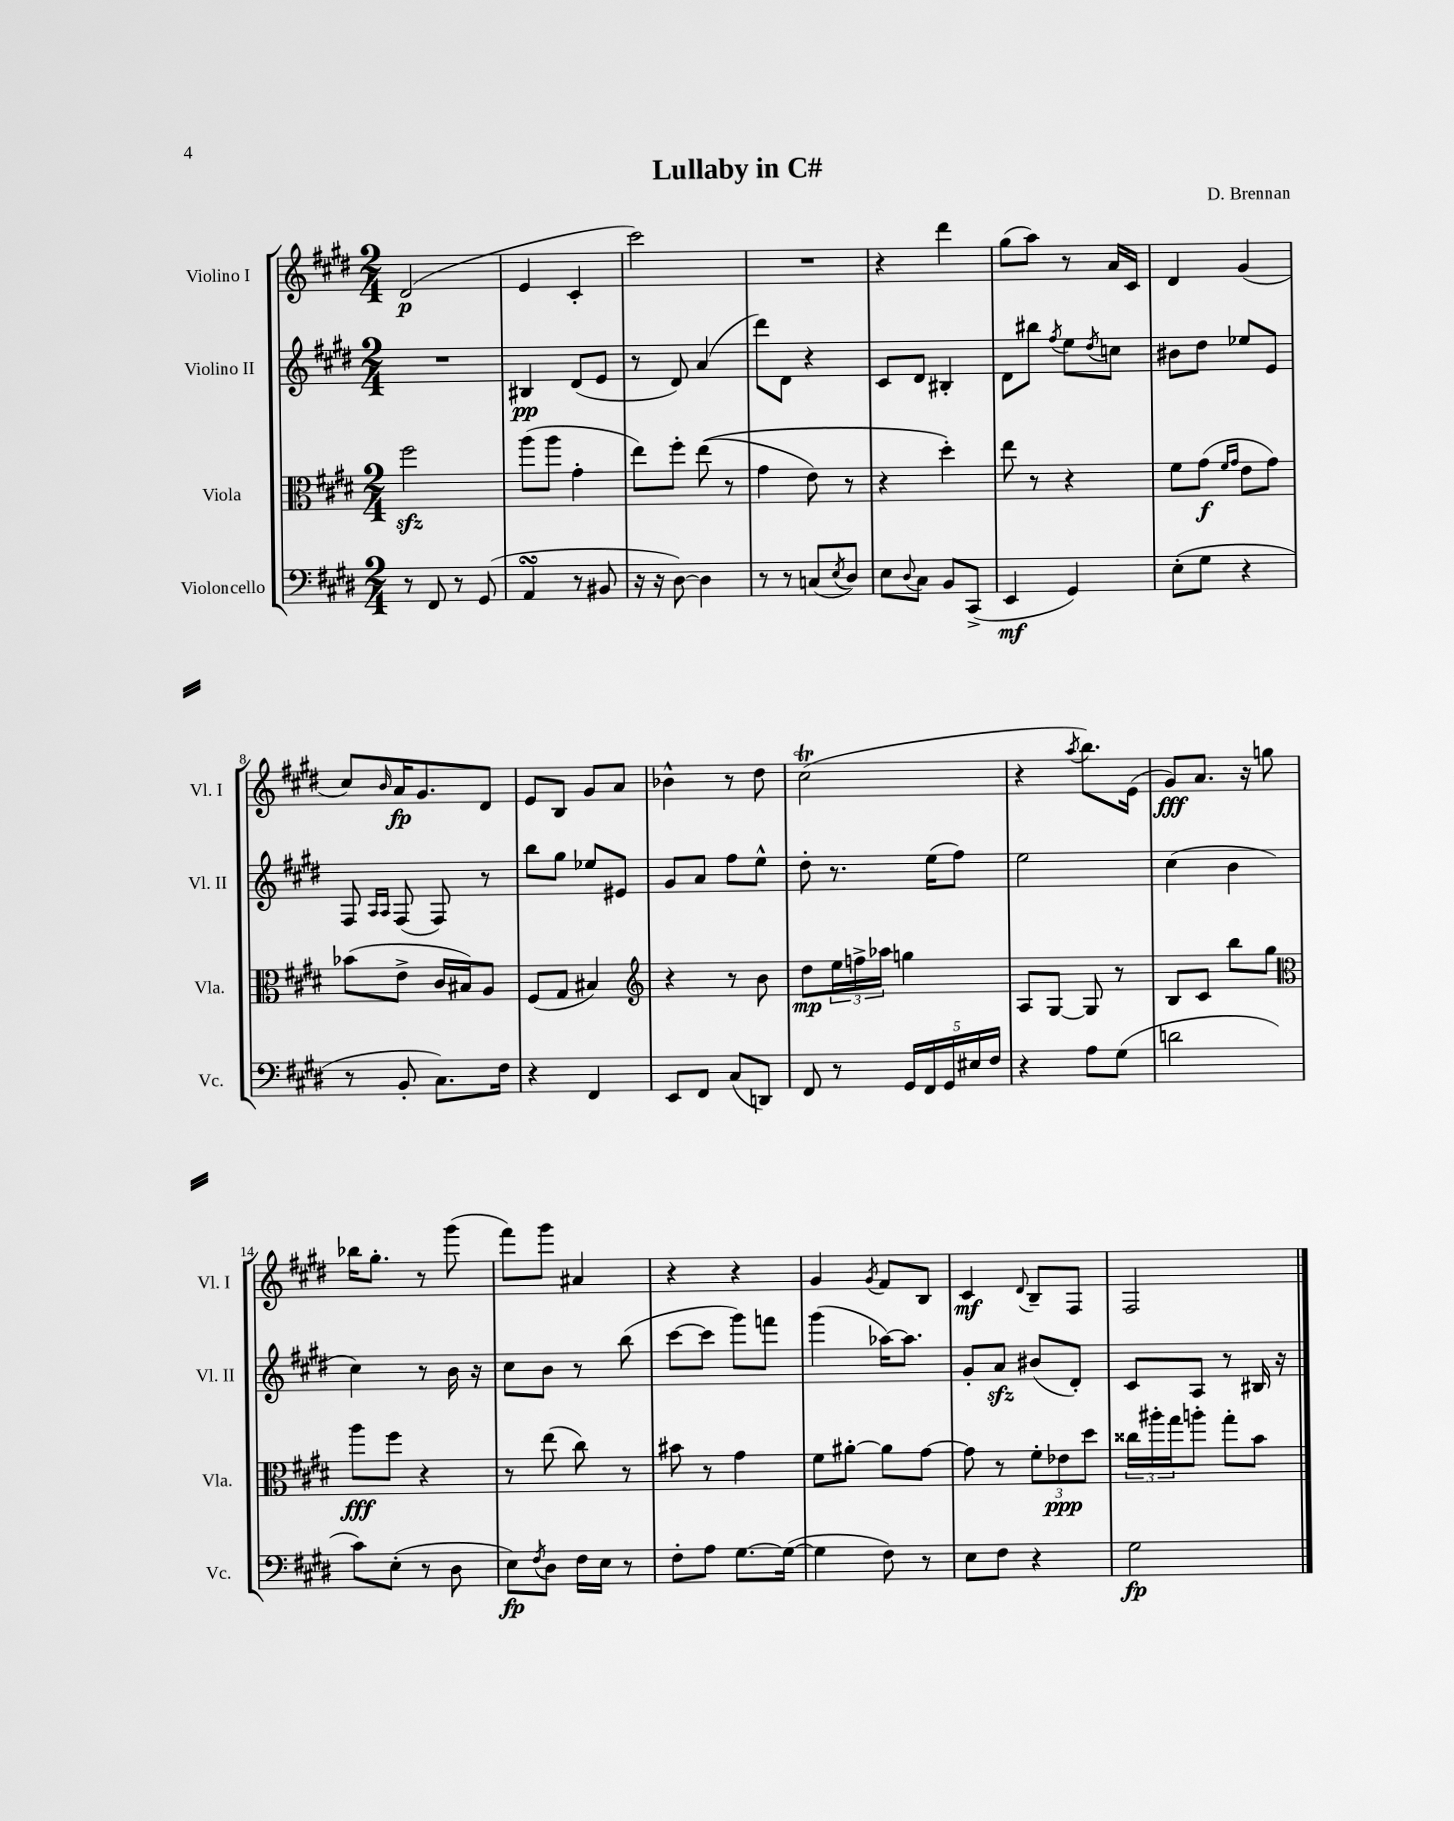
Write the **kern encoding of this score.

**kern	**dynam	**kern	**dynam	**kern	**dynam	**kern	**dynam
*part4	*part4	*part3	*part3	*part2	*part2	*part1	*part1
*staff4	*staff4	*staff3	*staff3	*staff2	*staff2	*staff1	*staff1
*I"Violoncello	*	*I"Viola	*	*I"Violino II	*	*I"Violino I	*
*I'Vc.	*	*I'Vla.	*	*I'Vl. II	*	*I'Vl. I	*
*clefF4	*	*clefC3	*	*clefG2	*	*clefG2	*
*k[f#c#g#d#]	*	*k[f#c#g#d#]	*	*k[f#c#g#d#]	*	*k[f#c#g#d#]	*
*M2/4	*	*M2/4	*	*M2/4	*	*M2/4	*
=1	=1	=1	=1	=1	=1	=1	=1
8r	.	2ff#zz\	.	2r	.	(2d#/	p
8FF#/	.	.	.	.	.	.	.
8r	.	.	.	.	.	.	.
(8GG#/	.	.	.	.	.	.	.
=2	=2	=2	=2	=2	=2	=2	=2
4AAsSSs/	.	(8aa\L	.	4B#X/	pp	4e/	.
.	.	8aa\J	.	.	.	.	.
8r	.	4g#'\	.	(8d#/L	.	4c#'/	.
8BB#X/	.	.	.	8e/J	.	.	.
=3	=3	=3	=3	=3	=3	=3	=3
16r	.	8ee\L)	.	8r	.	2ccc#\)	.
16r	.	.	.	.	.	.	.
[8D#\)	.	8ff#'\J	.	8d#/)	.	.	.
4D#\]	.	((8ee\	.	(4a/	.	.	.
.	.	8r	.	.	.	.	.
=4	=4	=4	=4	=4	=4	=4	=4
8r	.	4g#\	.	8ddd#\L)	.	2r	.
8r	.	.	.	8d#\J	.	.	.
(8Cn/L	.	8e\)	.	4r	.	.	.
8qE/	.	.	.	.	.	.	.
8D#/J)	.	8r	.	.	.	.	.
=5	=5	=5	=5	=5	=5	=5	=5
8E\L	.	4r	.	8c#/L	.	4r	.
8qqD#/	.	.	.	.	.	.	.
8C#\J	.	.	.	8d#/J	.	.	.
8BB/L	.	4dd#'\)	.	4B#X'/	.	4ddd#\	.
(8CC#^/J	.	.	.	.	.	.	.
=6	=6	=6	=6	=6	=6	=6	=6
4EE/	mf	8ee\	.	8d#\L	.	(8gg#\L	.
.	.	8r	.	8bb#X\J	.	8aa\J)	.
.	.	.	.	8qff#/	.	.	.
4GG#/)	.	4r	.	8ee\L	.	8r	.
.	.	.	.	8qdd#/	.	.	.
.	.	.	.	8ccn\J	.	16a/LL	.
.	.	.	.	.	.	16c#/JJ	.
=7	=7	=7	=7	=7	=7	=7	=7
(8E'\L	.	8f#\L	.	8b#X\L	.	4d#/	.
8G#\J	.	(8g#\J	f	8dd#\J	.	.	.
.	.	16qqf#/LL	.	.	.	.	.
.	.	16qqg#/JJ	.	.	.	.	.
4r	.	8e\L	.	8ee-X/L	.	(4g#/	.
.	.	8g#\J)	.	8e/J	.	.	.
!!LO:LB:g=z
=8	=8	=8	=8	=8	=8	=8	=8
8r	.	(8b-X\L	.	8F#/	.	8cc#/L)	.
.	.	.	.	16qqA/LL	.	.	.
.	.	.	.	16qqA/JJ	.	16qqb/	.
8BB'/	.	8e^\J	.	(8F#/	.	16a/K	fp
.	.	.	.	.	.	8.g#/	.
8.C#\L)	.	16c#/LL	.	8F#/)	.	.	.
.	.	16B#X/J)	.	.	.	.	.
.	.	8A/J	.	8r	.	8d#/J	.
16F#\Jk	.	.	.	.	.	.	.
=9	=9	=9	=9	=9	=9	=9	=9
4r	.	(8F#/L	.	8bb\L	.	8e/L	.
.	.	8G#/J	.	8gg#\J	.	8B/J	.
4FF#/	.	4B#X/)	.	8ee-X/L	.	8g#/L	.
.	.	.	.	8e#X/J	.	8a/J	.
=10	=10	=10	=10	=10	=10	=10	=10
*	*	*clefG2	*	*	*	*	*
8EE/L	.	4r	.	8g#/L	.	4b-X^^\	.
8FF#/J	.	.	.	8a/J	.	.	.
(8C#/L	.	8r	.	8ff#\L	.	8r	.
8DDn/J)	.	8b\	.	8ee^^\J	.	8dd#\	.
=11	=11	=11	=11	=11	=11	=11	=11
8FF#/	.	8dd#\L	mp	8dd#'\	.	(2cc#T\	.
8r	.	24ee\L	.	8.r	.	.	.
.	.	24ffn^\	.	.	.	.	.
.	.	24aa-X\JJ	.	.	.	.	.
20GG#/LL	.	4ggn\	.	.	.	.	.
20FF#/	.	.	.	.	.	.	.
.	.	.	.	(16ee\KL	.	.	.
20GG#/	.	.	.	.	.	.	.
.	.	.	.	8ff#\J)	.	.	.
20E#X/	.	.	.	.	.	.	.
20F#/JJ	.	.	.	.	.	.	.
=12	=12	=12	=12	=12	=12	=12	=12
4r	.	8A/L	.	2ee\	.	4r	.
.	.	[8G#/J	.	.	.	.	.
.	.	.	.	.	.	8qaa/	.
8A\L	.	8G#/]	.	.	.	8.bb\L)	.
(8G#\J	.	8r	.	.	.	.	.
.	.	.	.	.	.	(16e\Jk	.
=13	=13	=13	=13	=13	=13	=13	=13
2dn\	.	8B/L	.	(4cc#\	.	8g#/L)	fff
.	.	8c#/J	.	.	.	8.a/J	.
.	.	8bb\L	.	4b\	.	.	.
.	.	.	.	.	.	16r	.
.	.	8gg#\J	.	.	.	8ggn\	.
!!LO:LB:g=z
=14	=14	=14	=14	=14	=14	=14	=14
*	*	*clefC3	*	*	*	*	*
8c#\L)	.	8aa\L	fff	4cc#\)	.	16bb-X\KL	.
.	.	.	.	.	.	8.gg#'\J	.
(8E'\J	.	8ff#\J	.	.	.	.	.
8r	.	4r	.	8r	.	8r	.
8D#\	.	.	.	16b\	.	(8ggg#\	.
.	.	.	.	16r	.	.	.
=15	=15	=15	=15	=15	=15	=15	=15
8E\L)	fp	8r	.	8cc#\L	.	8fff#\L)	.
8qF#/	.	.	.	.	.	.	.
8D#\J	.	(8ee\	.	8b\J	.	8ggg#\J	.
16F#\LL	.	8cc#\)	.	8r	.	4a#X/	.
16E\JJ	.	.	.	.	.	.	.
8r	.	8r	.	(8bb\	.	.	.
=16	=16	=16	=16	=16	=16	=16	=16
8F#'\L	.	8b#X\	.	[8ccc#\L	.	4r	.
8A\J	.	8r	.	8ccc#\J]	.	.	.
[8.G#\L	.	4g#\	.	8ggg#\L)	.	4r	.
.	.	.	.	8fffn\J	.	.	.
(16G#\Jk_	.	.	.	.	.	.	.
=17	=17	=17	=17	=17	=17	=17	=17
4G#\]	.	8f#\L	.	(4ggg#\	.	4g#/	.
.	.	[8a#X'\J	.	.	.	.	.
.	.	.	.	.	.	8qg#/	.
8F#\)	.	8a#\L]	.	[16aa-X\KL)	.	8f#/L	.
.	.	.	.	8.aa-\J]	.	.	.
8r	.	[8g#\J	.	.	.	8B/J	.
=18	=18	=18	=18	=18	=18	=18	=18
8E\L	.	8g#\]	.	8g#'/L	.	4c#/	mf
8F#\J	.	8r	.	8azz/J	.	.	.
.	.	.	.	.	.	8qqd#/	.
4r	.	12f#'\L	.	(8b#X/L	.	8B~/L	.
.	.	12e-X\	ppp	.	.	.	.
.	.	.	.	8d#'/J)	.	8F#/J	.
.	.	12dd#\J	.	.	.	.	.
=19	=19	=19	=19	=19	=19	=19	=19
2G#\	fp	24cc##X\LL	.	8c#/L	.	2F#/	.
.	.	24aa#X'\	.	.	.	.	.
.	.	24gg#\J	.	.	.	.	.
.	.	8aan'\J	.	8A/J	.	.	.
.	.	8gg#'\L	.	8r	.	.	.
.	.	8b\J	.	16B#X/	.	.	.
.	.	.	.	16r	.	.	.
==	==	==	==	==	==	==	==
*-	*-	*-	*-	*-	*-	*-	*-
